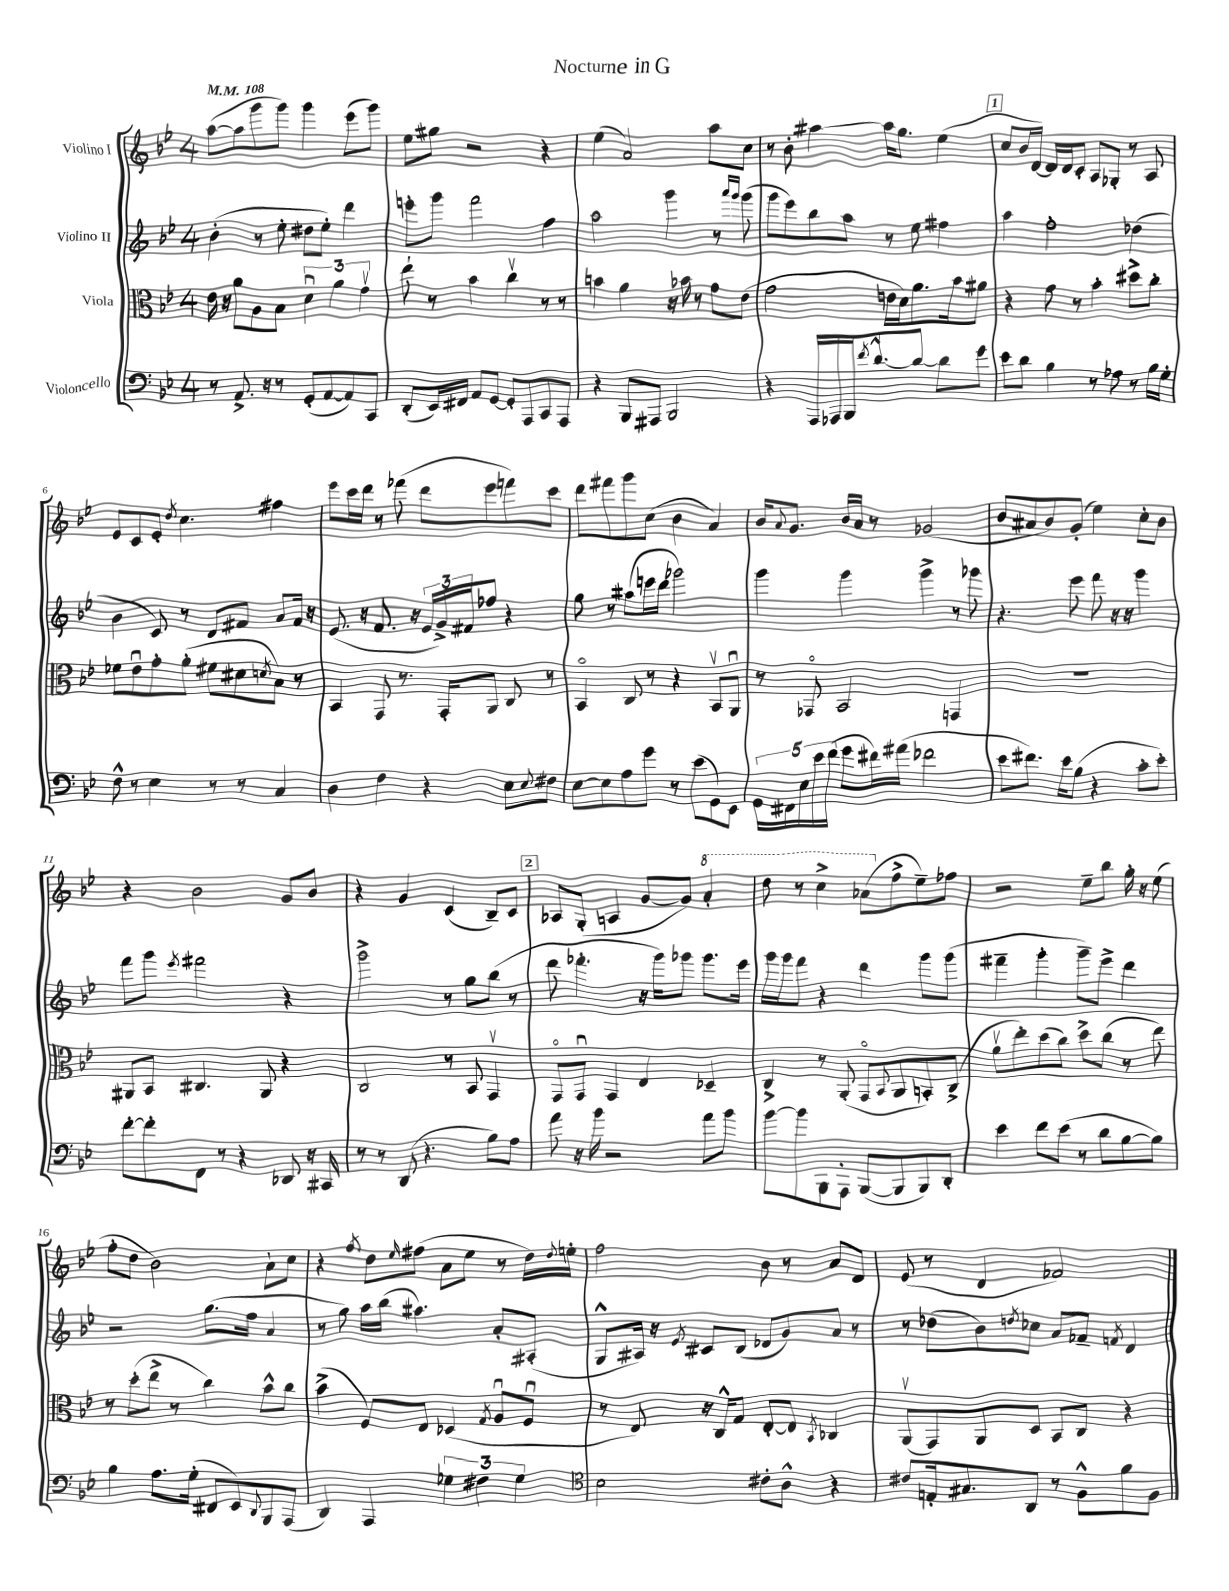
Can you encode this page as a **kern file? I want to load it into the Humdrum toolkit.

**kern	**kern	**kern	**kern
*part4	*part3	*part2	*part1
*staff4	*staff3	*staff2	*staff1
*I"Violoncello	*I"Viola	*I"Violino II	*I"Violino I
*clefF4	*clefC3	*clefG2	*clefG2
*k[b-e-]	*k[b-e-]	*k[b-e-]	*k[b-e-]
*M4/4	*M4/4	*M4/4	*M4/4
*MM108	*MM108	*MM108	*MM108
=1	=1	=1	=1
8r	16e-\	(4b-'\	([8aa\L
.	16r	.	.
8.AA^/	8a\L	.	8aa\]
.	8A\	8r	8ggg\
16r	.	.	.
8r	8B-\J	8ee-'\	8ggg\J)
(8GG'/L	6du\	8dd#X\L	4ggg\
[8AA/	.	8ee-'\J)	.
.	6a\	.	.
8AA/])	.	4ddd\	(8eee-\L
.	6gv\	.	.
8CC/J	.	.	8ggg\J)
=2	=2	=2	=2
(8DD'/L	8ee-`\	8eeen'\L	8ee-\L
16EE-/L)	8r	8ggg\J	8gg#X\J
16FF#X/JJ	.	.	.
8AA/L	4b-\	2fff\	2r
[8GG/J	.	.	.
8GG'/L]	4ccv\	.	.
8AAA/	.	.	.
8CC/	8r	4ff\	4r
8AAA/J	8r	.	.
=3	=3	=3	=3
4r	4bn\	2aa\	(4ee-\
8BBB-/L	4a\	.	2a/)
8AAA#X/J	.	.	.
2BBB-/	16r	4ggg\	.
.	16b-X\	.	.
.	8r	.	.
.	8g\L	8r	8aa\L
.	.	16qqaaa/LL	.
.	.	16qqggg/JJ	.
.	(8e-\J	(8ggg\	8cc\J
=4	=4	=4	=4
4r	2g\	8ggg\L	8r
.	.	8eee-\)	8b-'\
16AAA/LL	.	8bb-\	[4aa#X\
16AAA-X/	.	.	.
16BBB-/J	.	8aa\J	.
8qf/	.	.	.
[8.d^^/	.	.	.
.	16en\LL	8r	16aa#\KL]
.	16d\J)	.	8.gg\J
8d/J_	8.a\	8ee-\	.
8d\L]	.	4ff#X\	(4ee-\
.	16b-\k	.	.
8g\J	8a#X\J	.	.
!!LO:REH:place=s1:t=1
=5	=5	=5	=5
8e-\L	4r	4aa\	8cc/L
8d\J	.	.	16b-/L
.	.	.	[16d/JJ)
4B-\	8g\	2ff'\	16d/LL]
.	.	.	16d/J
.	8r	.	8c'/J
8r	4b-'\	.	8A/L
8A-X\	.	.	8G-X'/J
8r	8dd#X^\L	(4dd-X\	8r
16B-\LL	8cc'\J	.	8A/
16G'\JJ	.	.	.
!!LO:LB:g=z
=6	=6	=6	=6
8F^^\	8f-X\L	4b-\	8e-/L
8r	8e-u\	.	8c/
4E-\	8g'\	8c/)	8e-'/J
.	.	.	8qdd/
.	(8a'\J	8r	4.cc\
8r	8f#X\L	8d/L	.
8r	8d#X\	8f#X/J	.
.	8qdn/	.	.
4C/	8B-\J)	8a/L	4ff#X\
.	8r	16f#/Jk	.
.	.	16r	.
=7	=7	=7	=7
4D\	4BB-/	(8.e-/	8eee-\L
.	.	.	16ccc\L
.	.	16r	16ddd\JJ
4F\	8GG/	8.f/	8r
.	8.r	.	(8fff-X\
.	.	16r	.
4r	.	24e-/LL	8ddd\L
.	.	24g^/)	.
.	16GG'/KL	.	.
.	.	24f#X/J	.
.	8AA/J	8ff-X/J	8eee-\
8E-\L	8C/	4r	8fffn\)
8qqE-/	.	.	.
8F#X\J	8r	.	8ccc\J
=8	=8	=8	=8
[8E-\L	4BB-/	8gg\	8ddd\L
8E-\]	.	8r	8fff#X\
8A\	8C/	(8aa#X\L	8ggg\
8g\J	8r	16eeen\L	(8cc\J
.	.	16ddd\JJ	.
8r	4r	2ggg-X\)	4b-\
(8e-\L	.	.	.
8GG\)	8BB-v/L	.	4a/)
8EE-\J	8AAu/J	.	.
=9	=9	=9	=9
20GG\LL	8r	4ggg\	16b-/KL
20FF#X\	.	.	.
.	.	.	8qqa/
.	.	.	8.g/J
20E-\	.	.	.
.	8GG-X/	.	.
20e-\	.	.	.
(20f\JJ	.	.	.
8g\L	2BB-/	4ggg\	16b-/LL
.	.	.	16a/JJ
16f#X\L)	.	.	8r
(16a#X\JJ	.	.	.
2f-X\	.	4ggg^\	(2g-X/
.	4GGn/	8r	.
.	.	8ggg-X\	.
=10	=10	=10	=10
8e-\L	1r	4.r	8b-/L
8.f#X\J)	.	.	8a#X/
.	.	.	8b-/)
16e-\KL	.	.	.
(8B-\J	.	8eee-\	(8g'/J
4r	.	8fff\	4ee-\)
.	.	16r	.
.	.	16r	.
8c'\L	.	4ggg\	8cc'\L
8e-'\J)	.	.	8b-\J
!!LO:LB:g=z
=11	=11	=11	=11
[8f'\L	8AA#X/L	8fff\L	4r
8f'\]	8BB-/J	8ggg\J	.
.	.	8qeee-/	.
8FF\J	4.C#X/	2fff#X\	2b-\
8r	.	.	.
4r	.	.	.
.	8AA#/	.	.
8DD-X/	4r	4r	8g/L
16r	.	.	8b-/J
16CC#X/	.	.	.
=12	=12	=12	=12
8r	2C/	2ggg^\	4r
8r	.	.	.
(8DD/	.	.	4g/
4.r	.	.	.
.	8r	8r	(4c/
.	8BB-/	8gg\L	.
8B-\L)	4GGv/	(8bb-\J	8B-~/L)
8A\J	.	8r	8c/J
!!LO:REH:place=s1:t=2
=13	=13	=13	=13
8a\	8GG/L	8ddd\	8A-X/L
16r	8GGu/J	4.fff-X'\	(8G'/J
16b-\	.	.	.
2r	4GG/	.	4An/
.	4E-/	16r	[8g/L
.	.	16ggg\KL)	.
.	.	8ggg-X\J	8g/J])
*	*	*	*8va
8a\L	4D-X~/	8.ggg-\L	4aa'/
8b-\J	.	.	.
.	.	16eee-\Jk	.
=14	=14	=14	=14
[8b-\L	4C^/	16ggg\LL	8ddd\
.	.	16ggg\J	.
8b-\]	.	8fff\J	8r
8BBB-\	8r	4r	4ccc^\
8AAA'\J	(8AA'/	.	.
([8BBB-/L	8GG/L	4ddd\	(8aa-X\L
.	8qqBB-/	.	.
*	*	*	*X8va
8BBB-/]	8AA/	.	8ff^\
8BBB-/)	8BBn'/)	8ggg\L	8ee-~\)
8DD'/J	(8C^/J	(8ggg\J	8ff-X\J
=15	=15	=15	=15
4e-\	8av\L	4fff#X~\	2r
.	8ee-'\)	.	.
8f\L	(8dd\	4ggg'\	.
(8e-\J	8cc\J)	.	.
8r	8dd^\L	8ggg~\L)	8ee-~\L
8d\L	(8cc\J	8eee-^\J	8bb-\J
[8B-\	8r	4ddd\	16gg'\
.	.	.	16r
8B-\J])	8ee-\)	.	(8ee-\
!!LO:LB:g=z
=16	=16	=16	=16
4B-\	8r	2r	8ff'\L
.	(8dd'\L	.	8dd\J
8.A\L	8ee-^\J	.	2b-\)
.	8r	.	.
(16G'\Jk	.	.	.
8FF#X/L	4cc\)	(8.gg\L	.
8EE-/)	.	.	.
.	.	16ff\Jk	.
8qqDD/	.	.	.
8BBB-/	8b-^^\L	4a/	8a`\L
(8AAA/J	8cc\J	.	8cc\J
=17	=17	=17	=17
4DD/)	(4b-^\	8r	4r
.	.	8gg\)	.
.	.	.	8qff/
4AAA/	8F/L)	16aa\LL	8dd\L
.	.	(16bb-\JJ	.
.	.	.	16qqee-/
.	8E-/J	4.aa#X\)	(8ff#X\J
6G-X\	(4D-X/	.	8a\L
.	.	.	8ee-\J
6F#X\	.	.	.
.	8qG/	.	.
.	8Au/L	8a'/L	8r
6G-\	.	.	.
.	8Fu/J	(8A#X'/J	16dd\LL)
.	.	.	8qqdd/
.	.	.	16een'\JJ
=18	=18	=18	=18
*clefC4	*	*	*
2B-\	8r	8G^^/L	2ff\
.	8E-/)	16A#X/Jk)	.
.	.	16r	.
.	.	8qe-/	.
.	16r	8c#X/L	.
.	16C^^/KL	.	.
.	8G/J	(8B-/J	.
8c#X'\L	[8E-'/L	8d-X/L	8b-\
8A^^\J	8E-/J]	8g/)	8r
.	8qBB-/	.	.
4r	4C-X/	8a/J	8a/L
.	.	8r	8d/J
=19	=19	=19	=19
8c#X/L	(8AAv/L	8r	(8e-/
16En'/k	8GG/)	(8dd-X\L	8r
8.G#X/	.	.	.
.	8AA/	8b-\)	4d/
.	.	8qddn/	.
8AA/J	8D/J	8cc-X\J	.
8r	8BB-/L	8a/L	2f-X/)
8F^^\L	8C/J	8f-X~/J	.
.	.	8qfn/	.
8f\	4r	4d/	.
8F\J	.	.	.
==	==	==	==
*-	*-	*-	*-
